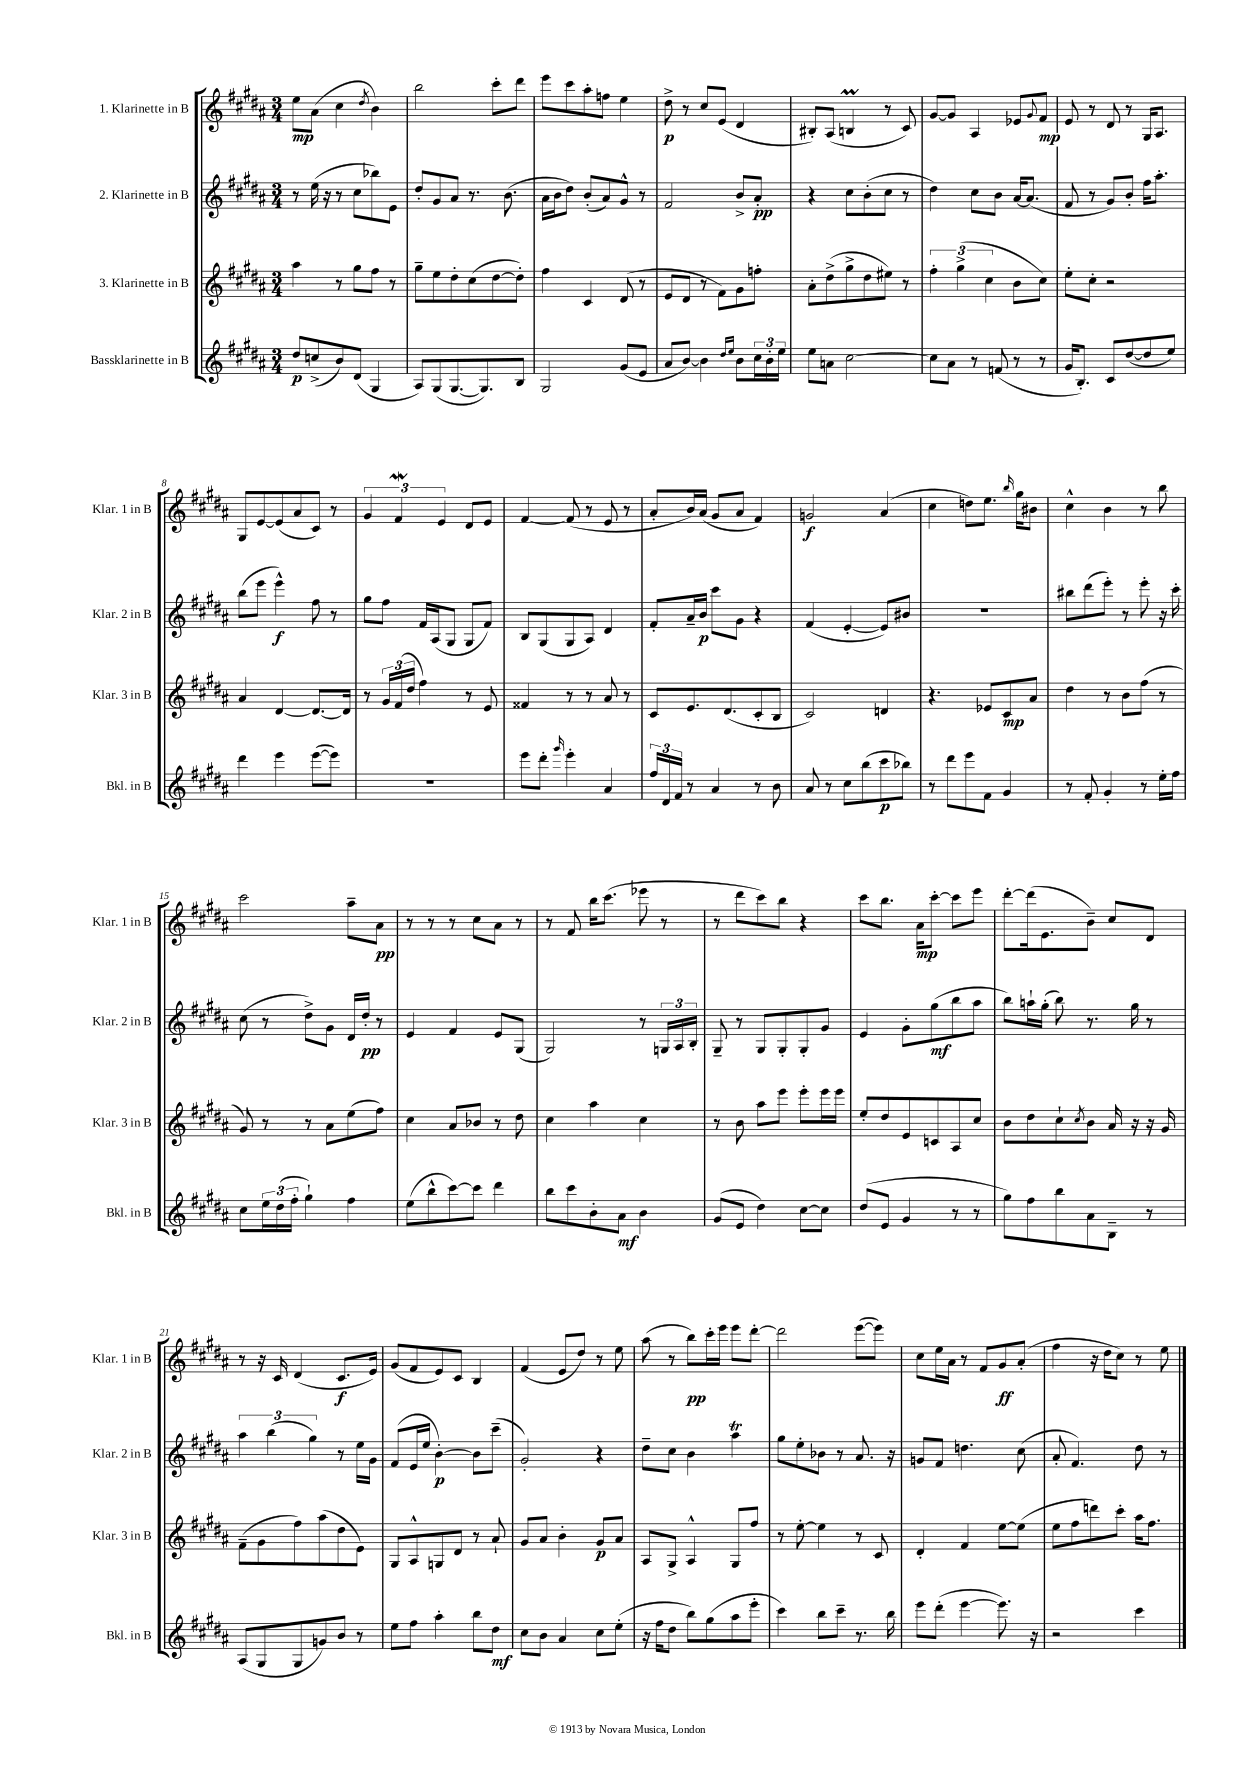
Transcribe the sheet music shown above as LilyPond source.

<<
\new StaffGroup <<
\new Staff = "s0" \with { instrumentName = "1. Klarinette in B" shortInstrumentName = "Klar. 1 in B" } {
    \clef treble \key b \major \numericTimeSignature \time 3/4
    e''8\mp ais'8( cis''4 \acciaccatura { dis''8 } b'4) |
    b''2 cis'''8-. dis'''8 |
    e'''8 cis'''8 ais''8-. f''8 e''4 |
    dis''8->\p r8 cis''8 e'8( dis'4 |
    bis8-.) ais8( b4\prall r8 cis'8) |
    gis'8~ gis'8 ais4 ees'8 \appoggiatura { gis'8 } fis'8\mp |
    e'8 r8 dis'8 r8 gis16 ais8. |
    gis8 e'8~ e'8( ais'8 cis'8) r8 |
    \tuplet 3/2 { gis'4 fis'4\mordent e'4 } dis'8 e'8 |
    fis'4~ fis'8( r8 e'8 r8 |
    ais'8-. b'16) ais'16( gis'8 ais'8 fis'4) |
    g'2\f ais'4( |
    cis''4 d''8) e''8. \grace { b''16 } gis''16 bis'8 |
    cis''4-^ b'4 r8 b''8 |
    cis'''2 ais''8-- ais'8\pp |
    r8 r8 r8 cis''8 ais'8 r8 |
    r8 fis'8 b''16 cis'''8.( ees'''8 r8 |
    r8 dis'''8 cis'''8) b''8 r4 |
    cis'''8 b''8. ais'16\mp cis'''8~-. cis'''8 e'''8 |
    dis'''8~-. dis'''16( e'8. b'8--) cis''8 dis'8 |
    r8 r16 cis'16 dis'4( cis'8.\f e'16) |
    gis'8( fis'8 e'8) cis'8 b4 |
    fis'4( e'8 dis''8) r8 e''8 |
    ais''8( r8 b''8\pp) cis'''16-. e'''16 e'''8 dis'''8~-. |
    dis'''2 e'''8~( e'''8) |
    cis''8 e''16 ais'16 r8 fis'8 gis'8\ff ais'8-.( |
    fis''4 r16 dis''16 cis''8) r8 e''8 \bar "|." |
}
\new Staff = "s1" \with { instrumentName = "2. Klarinette in B" shortInstrumentName = "Klar. 2 in B" } {
    \clef treble \key b \major \numericTimeSignature \time 3/4
    r8 e''16( r16 r8 cis''8 bes''8) e'8 |
    dis''8-. gis'8 ais'8 r8. b'8.( |
    ais'16 b'16 dis''8) b'8-.( ais'8) gis'8-^ r8 |
    fis'2 b'8-> ais'8-.\pp |
    r4 cis''8 b'8-.( cis''8 r8 |
    dis''4) cis''8 b'8 ais'16~ ais'8.( |
    fis'8 r8 gis'8) b'8-. fis''16 ais''8.-. |
    b''8( e'''8 e'''4-^\f) fis''8 r8 |
    gis''8 fis''8 fis'16 ais16( gis8 gis8 fis'8) |
    b8 gis8( gis8 ais8) dis'4 |
    fis'8-. ais'16-- b'16\p cis'''8 gis'8 r4 |
    fis'4( e'4~-. e'8) bis'8 |
    R2. |
    bis''8 dis'''8( e'''8-.) r8 e'''8-. r16 cis'''16-. |
    cis''8( r8 dis''8->) gis'8 dis'16 dis''16-.\pp r8 |
    e'4 fis'4 e'8 gis8( |
    gis2) r8 \tuplet 3/2 { g16 ais16 b16-. } |
    gis8-- r8 gis8 gis8-. gis8-. gis'8 |
    e'4 gis'8-. gis''8\mf( b''8 ais''8 |
    b''8) a''16-! gis''16-.( b''8) r8. gis''16 r8 |
    \tuplet 3/2 { ais''4 b''4( gis''4) } r8 e''16 gis'16 |
    fis'8( e'16 e''16 b'4~-.\p) b'8 cis'''8--( |
    gis'2-.) r4 |
    dis''8-- cis''8 b'4 ais''4\trill |
    gis''8 e''8-. bes'8 r8 ais'8. r16 |
    g'8 fis'8 d''4. cis''8( |
    ais'8-. fis'4.) dis''8 r8 \bar "|." |
}
\new Staff = "s2" \with { instrumentName = "3. Klarinette in B" shortInstrumentName = "Klar. 3 in B" } {
    \clef treble \key b \major \numericTimeSignature \time 3/4
    ais''4 r8 gis''8 fis''8 r8 |
    gis''8-- e''8 dis''8-. cis''8( dis''8~ dis''8-.) |
    fis''4 cis'4 dis'8( r8 |
    e'8 dis'8 r8 fis'8) gis'8 f''8-. |
    ais'8-. dis''8->( gis''8-> dis''8 eis''8) r8 |
    \tuplet 3/2 { fis''4-. gis''4->( cis''4 } b'8 cis''8) |
    e''8-. cis''8-. r2 |
    ais'4 dis'4~ dis'8.~ dis'16 |
    r8 \tuplet 3/2 { gis'16 fis'16( dis''16 } fis''4) r8 e'8 |
    fisis'4 r8 r8 ais'8 r8 |
    cis'8 e'8. dis'8.( cis'8-. b8 |
    cis'2) d'4 |
    r4. ees'8 cis'8\mp ais'8 |
    dis''4 r8 b'8 fis''8( r8 |
    gis'8) r8 r8 ais'8 e''8( fis''8) |
    cis''4 ais'8 bes'8 r8 dis''8 |
    cis''4 ais''4 cis''4 |
    r8 b'8 ais''8 e'''8 e'''8-. e'''16 e'''16 |
    e''8-. dis''8 e'8 c'8 ais8 cis''8 |
    b'8 dis''8 cis''8-! \acciaccatura { cis''8 } b'8 ais'16 r16 r16 gis'16 |
    fis'8--( gis'8 fis''8) ais''8( dis''8 e'8) |
    gis8 ais8-^ g8 dis'8 r8 ais'8-! |
    gis'8 ais'8 b'4-. gis'8\p ais'8 |
    ais8 gis8-> ais4-^ gis8 fis''8 |
    r8 e''8~-. e''4 r8 cis'8 |
    dis'4-. fis'4 e''8~ e''8( |
    e''8 fis''8 d'''8) cis'''8-. ais''16 fis''8. \bar "|." |
}
\new Staff = "s3" \with { instrumentName = "Bassklarinette in B" shortInstrumentName = "Bkl. in B" } {
    \clef treble \key b \major \numericTimeSignature \time 3/4
    dis''8\p c''8->( b'8) dis'8( gis4 |
    ais8) gis8( gis8.~ gis8.) b8 |
    gis2 gis'8( e'8 |
    ais'8 b'8~) b'4 \grace { dis''16 e''16 } b'8 \tuplet 3/2 { cis''16 b'16-. e''16 } |
    e''8 a'8 cis''2~ |
    cis''8 ais'8 r8 f'8( r8 r8 |
    gis'16 b8.-.) cis'8 dis''8~( dis''8 e''8) |
    dis'''4 e'''4 e'''8~( e'''8) |
    R2. |
    e'''8 dis'''8-. \grace { gis'''16 } e'''4-. ais'4 |
    \tuplet 3/2 { fis''16 dis'16 fis'16 } r8 ais'4 r8 b'8 |
    ais'8 r8 cis''8 b''8( cis'''8\p bes''8) |
    r8 dis'''8 e'''8 fis'8 gis'4 |
    r8 fis'8-. gis'4-. r8 e''16-. fis''16 |
    cis''8 \tuplet 3/2 { e''16 dis''16( fis''16-. } gis''4-!) fis''4 |
    e''8( b''8-^ cis'''8~) cis'''8 dis'''4 |
    b''8 cis'''8 b'8-. ais'8\mf b'4 |
    gis'8( e'8 dis''4) cis''8~ cis''8 |
    dis''8( e'8 gis'4 r8 r8 |
    gis''8) fis''8 b''8 ais'8 b8-- r8 |
    ais8( gis8 gis8 g'8) b'8 r8 |
    e''8 fis''8 ais''4-. b''8 dis''8\mf |
    cis''8 b'8 ais'4 cis''8 e''8-.( |
    r16 fis''16 dis''8 b''8) gis''8( ais''8 e'''8-. |
    cis'''4) b''8 cis'''8-- r8. b''16 |
    e'''8 dis'''8-.( e'''4~ e'''8.) r16 |
    r2 cis'''4 \bar "|." |
}
>>
>>
